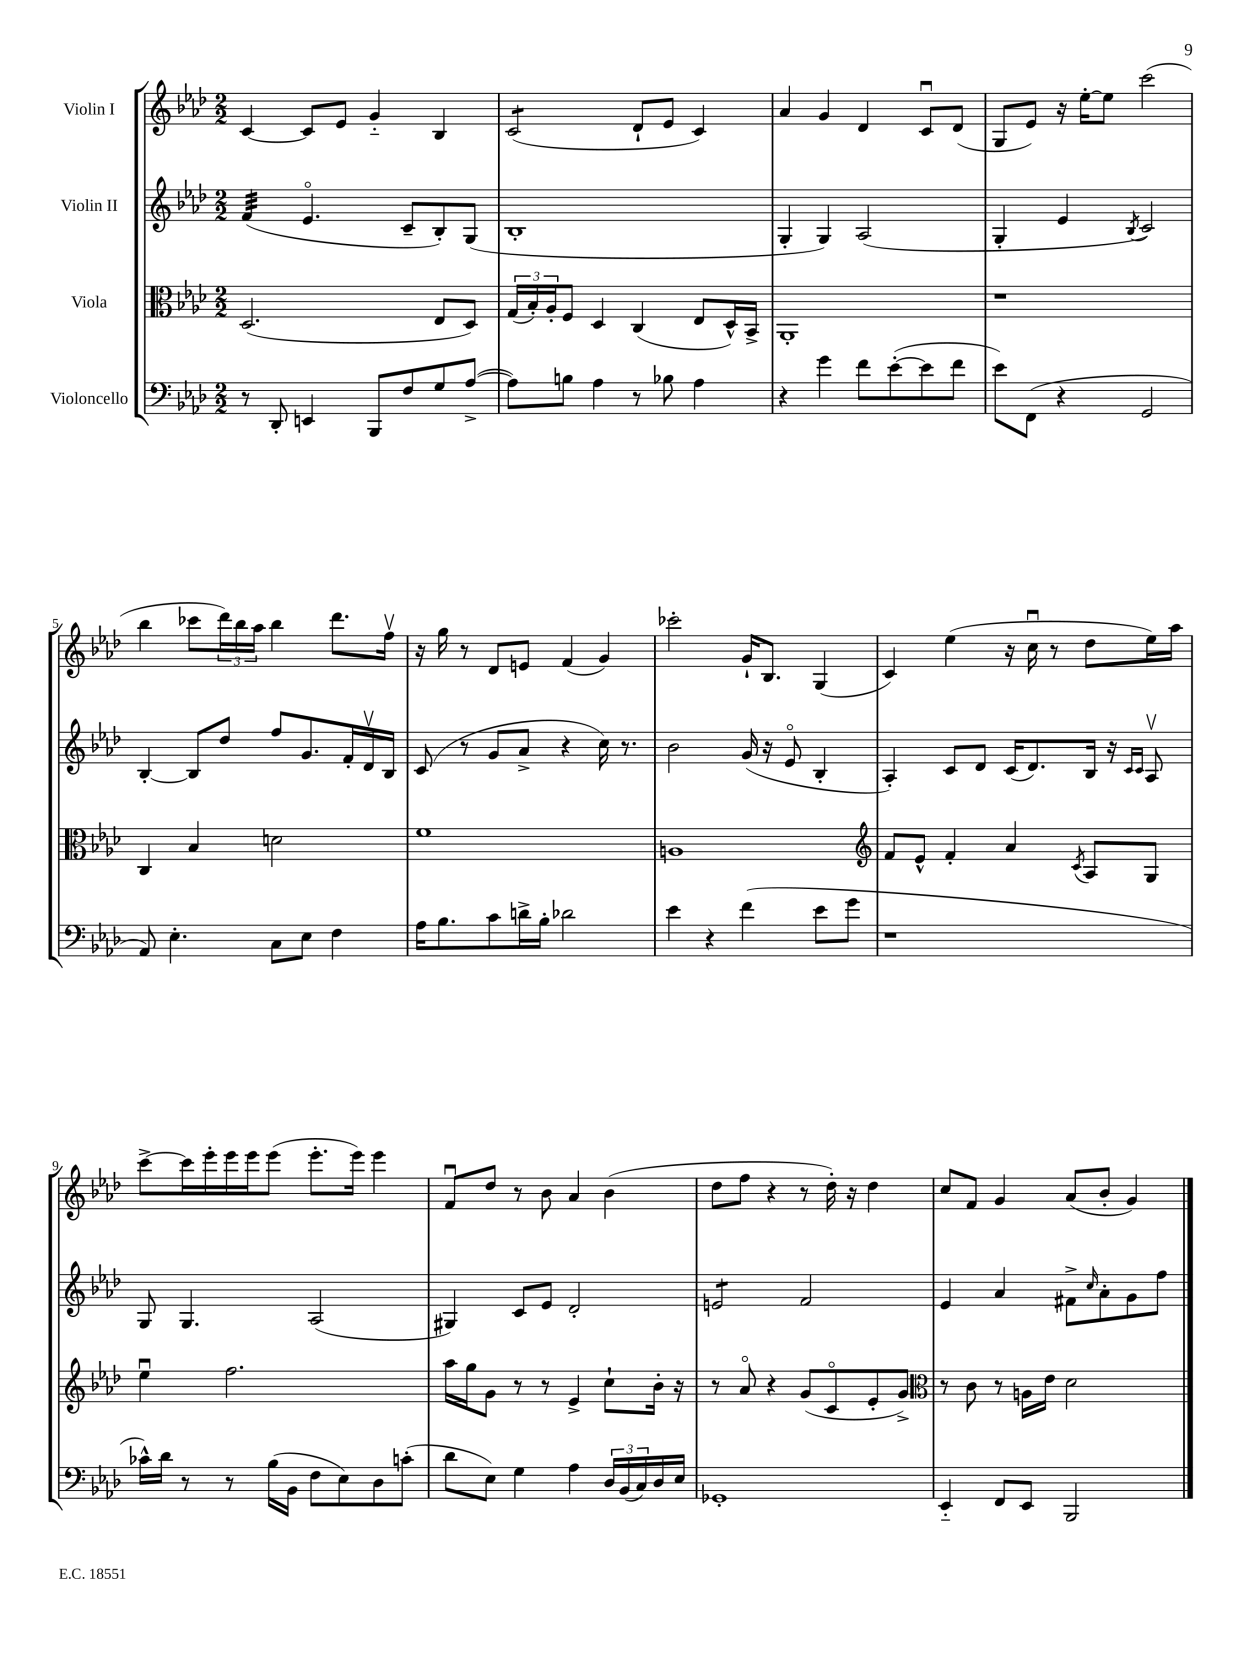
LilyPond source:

<<
\new StaffGroup <<
\new Staff = "s0" \with { instrumentName = "Violin I" } {
    \clef treble \key aes \major \numericTimeSignature \time 2/2
    c'4~ c'8 ees'8 g'4-_ bes4 |
    c'2:8( des'8-! ees'8 c'4) |
    aes'4 g'4 des'4 c'8\downbow des'8( |
    g8 ees'8) r16 ees''16~-. ees''8 c'''2( |
    bes''4 ces'''8 \tuplet 3/2 { des'''16) bes''16 aes''16 } bes''4 des'''8. f''16\upbow |
    r16 g''16 r8 des'8 e'8 f'4( g'4) |
    ces'''2-. g'16-! bes8. g4( |
    c'4) ees''4( r16 c''16\downbow r8 des''8 ees''16) aes''16 |
    c'''8~-> c'''16 ees'''16-. ees'''16 ees'''16 ees'''8( ees'''8.-. ees'''16) ees'''4 |
    f'8\downbow des''8 r8 bes'8 aes'4 bes'4( |
    des''8 f''8 r4 r8 des''16-.) r16 des''4 |
    c''8 f'8 g'4 aes'8( bes'8-. g'4) \bar "|." |
}
\new Staff = "s1" \with { instrumentName = "Violin II" } {
    \clef treble \key aes \major \numericTimeSignature \time 2/2
    f'4:32( ees'4.\flageolet c'8-- bes8-.) g8( |
    bes1-. |
    g4-. g4) aes2( |
    g4-. ees'4 \acciaccatura { bes8 } c'2) |
    bes4~-. bes8 des''8 f''8 g'8. f'16-. des'16\upbow bes16 |
    c'8( r8 g'8 aes'8-> r4 c''16) r8. |
    bes'2 g'16( r16 ees'8\flageolet bes4-. |
    aes4-.) c'8 des'8 c'16( des'8.) bes16 r16 \grace { c'16 c'16 } aes8\upbow |
    g8 g4. aes2( |
    gis4) c'8 ees'8 des'2-. |
    e'2:8 f'2 |
    ees'4 aes'4 fis'8-> \grace { c''16 } aes'8-. g'8 f''8 \bar "|." |
}
\new Staff = "s2" \with { instrumentName = "Viola" } {
    \clef alto \key aes \major \numericTimeSignature \time 2/2
    des2.( ees8 des8) |
    \tuplet 3/2 { g16( bes16-.) aes16-. } f8 des4 c4( ees8 des16-^) bes,16-> |
    aes,1-. |
    r1 |
    c4 bes4 d'2 |
    f'1 |
    a1 |
    \clef treble f'8 ees'8-^ f'4-. aes'4 \acciaccatura { c'8 } aes8 g8 |
    ees''4\downbow f''2. |
    aes''16 g''16 g'8 r8 r8 ees'4-> c''8-! bes'16-. r16 |
    r8 aes'8\flageolet r4 g'8( c'8\flageolet ees'8-. g'8->) |
    \clef alto r8 c'8 r8 a16 ees'16 des'2 \bar "|." |
}
\new Staff = "s3" \with { instrumentName = "Violoncello" } {
    \clef bass \key aes \major \numericTimeSignature \time 2/2
    r8 des,8-. e,4 bes,,8 f8 g8 aes8~->( |
    aes8) b8 aes4 r8 bes8 aes4 |
    r4 g'4 f'8 ees'8~-.( ees'8 f'8 |
    ees'8) f,8( r4 g,2 |
    aes,8) ees4.-. c8 ees8 f4 |
    aes16 bes8. c'8 d'16-> bes16-. des'2 |
    ees'4 r4 f'4( ees'8 g'8 |
    r1 |
    ces'16-^) des'16 r8 r8 bes16( bes,16 f8 ees8) des8 c'8-.( |
    des'8 ees8) g4 aes4 \tuplet 3/2 { des16 bes,16( c16) } des16 ees16 |
    ges,1-. |
    ees,4-_ f,8 ees,8 bes,,2 \bar "|." |
}
>>
>>
